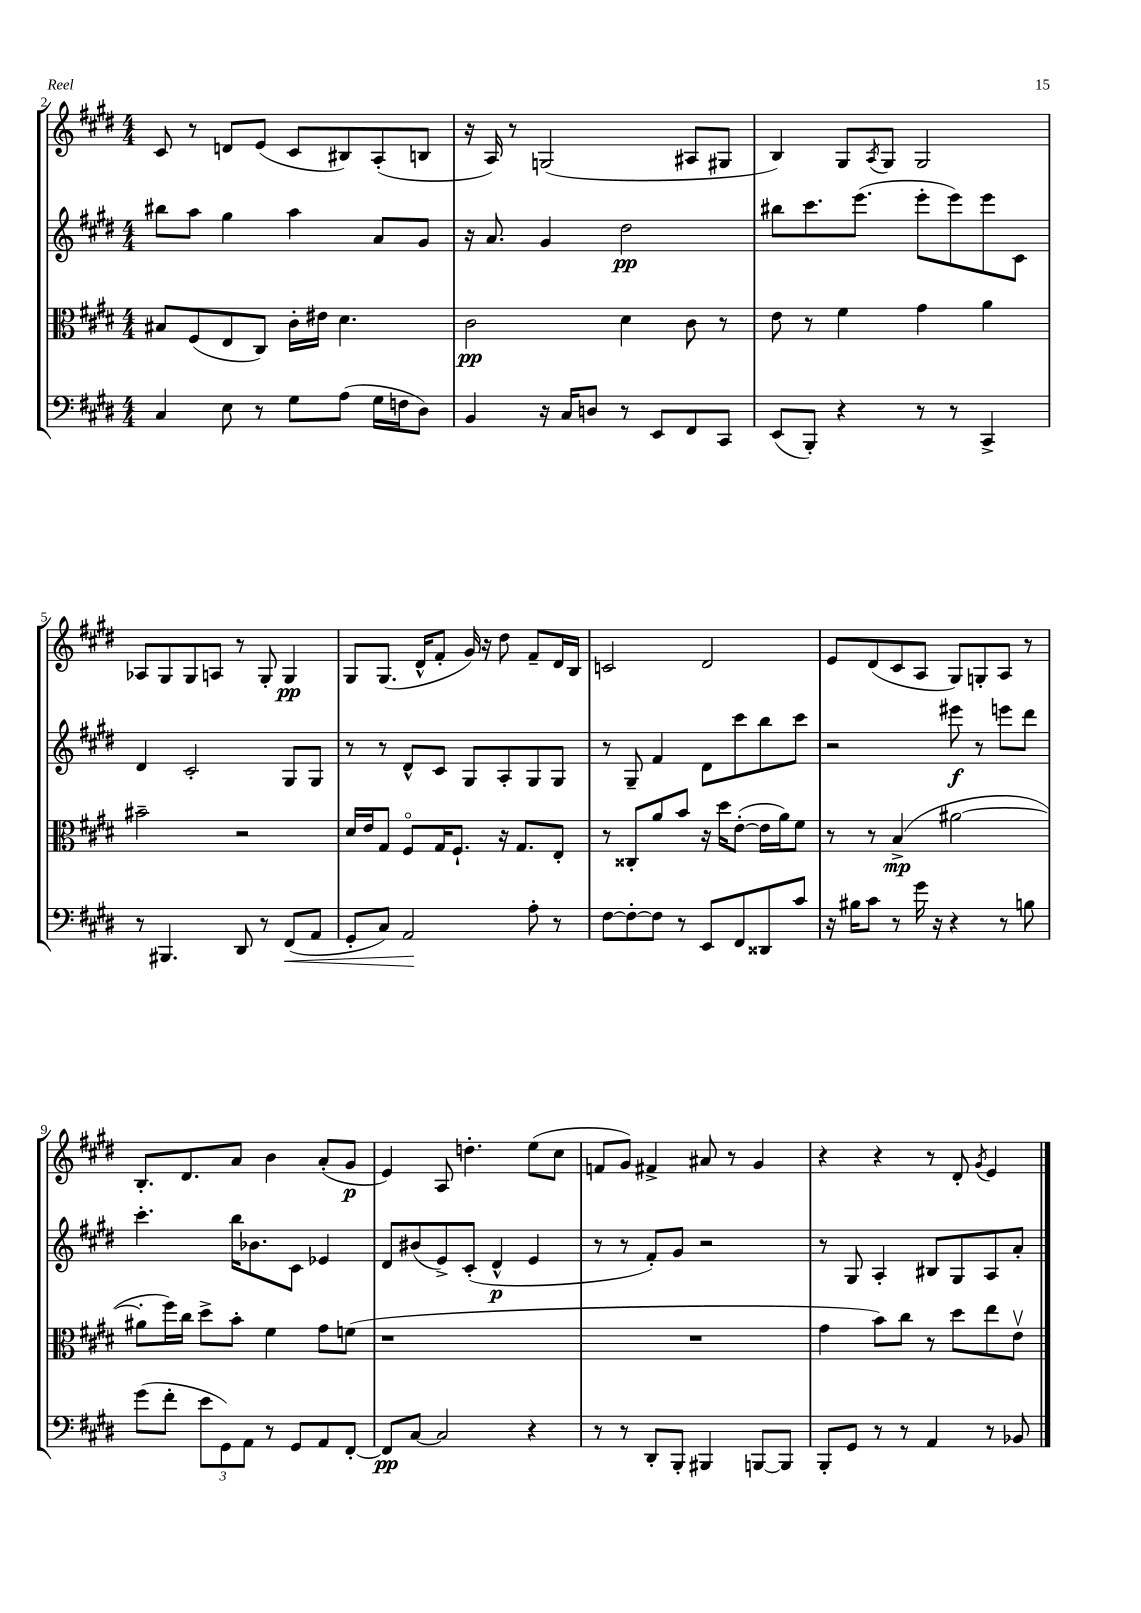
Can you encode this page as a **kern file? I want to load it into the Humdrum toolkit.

**kern	**kern	**kern	**kern
*staff4	*staff3	*staff2	*staff1
*clefF4	*clefC3	*clefG2	*clefG2
*k[f#c#g#d#]	*k[f#c#g#d#]	*k[f#c#g#d#]	*k[f#c#g#d#]
*M4/4	*M4/4	*M4/4	*M4/4
4C#	8B#	8bb#	8c#
.	(8F#	8aa	8r
8E	8E	4gg#	8d
8r	8C#)	.	(8e
8G#	16c#'	4aa	8c#
.	16e#	.	.
(8A	4.d#	.	8B#)
16G#	.	8a	(8A'
16F	.	.	.
8D#)	.	8g#	8B
=	=	=	=
4BB	2c#	16r	16r
.	.	8.a	16A)
.	.	.	8r
16r	.	4g#	(2G
16C#	.	.	.
8D	.	.	.
8r	4d#	2dd#	.
8EE	.	.	.
8FF#	8c#	.	8A#
8CC#	8r	.	8G#
=	=	=	=
(8EE	8e	8bb#	4B)
8BBB')	8r	8.ccc#	.
4r	4f#	.	8G#
.	.	(8.eee	.
.	.	.	8qA
.	.	.	8G#
8r	4g#	8eee'	2G#
8r	.	8eee)	.
4CC#^	4a	8eee	.
.	.	8c#	.
=	=	=	=
8r	2b#~	4d#	8A-
4.BBB#	.	.	8G#
.	.	2c#'	8G#
.	.	.	8A
8DD#	2r	.	8r
8r	.	.	8G#'
(8FF#	.	8G#	4G#
8AA	.	8G#	.
=	=	=	=
8GG#'	16d#	8r	8G#
.	16e	.	.
8C#)	8G#	8r	(8.G#
2AA	8F#o	8d#^^	.
.	.	.	16d#^^
.	16G#	8c#	8f#'
.	8.F#`	.	.
.	.	8G#	16g#)
.	.	.	16r
.	16r	8A'	8dd#
.	8.G#	.	.
8A'	.	8G#	8f#~
8r	8E'	8G#	16d#
.	.	.	16B
=	=	=	=
[8F#	8r	8r	2c
8F#'_	8C##'	8G#~	.
8F#]	8a	4f#	.
8r	8b	.	.
8EE	16r	8d#	2d#
.	16dd#	.	.
8FF#	([8e'	8ccc#	.
8DD##	16e]	8bb	.
.	16a)	.	.
8c#	8f#	8ccc#	.
=	=	=	=
16r	8r	2r	8e
16B#	.	.	.
8c#	8r	.	(8d#
8r	(4B^	.	8c#
16g#	.	.	8A
16r	.	.	.
4r	[2a#	8eee#	8G#)
.	.	8r	8G'
8r	.	8eee	8A
8B	.	8ddd#	8r
=	=	=	=
(8g#	8a#']	4.ccc#'	8.B'
8f#'	16ff#)	.	.
.	16cc#	.	8.d#
12e	8dd#^	.	.
12GG#)	.	.	.
.	8b'	16bb	8a
12AA	.	.	.
.	.	8.b-	.
8r	4f#	.	4b
8GG#	.	8c#	.
8AA	8g#	4e-	(8a'
[8FF#'	(8f	.	8g#
=	=	=	=
8FF#]	1r	8d#	4e)
[8C#	.	(8b#	.
2C#]	.	8e^)	8A
.	.	(8c#'	4.dd'
.	.	4d#^^	.
4r	.	4e	(8ee
.	.	.	8cc#
=	=	=	=
8r	1r	8r	8f
8r	.	8r	8g#)
8DD#'	.	8f#')	4f#^
8BBB'	.	8g#	.
4BBB#	.	2r	8a#
.	.	.	8r
[8BBB	.	.	4g#
8BBB]	.	.	.
=	=	=	=
8BBB'	4g#	8r	4r
8GG#	.	8G#	.
8r	8b)	4A'	4r
8r	8cc#	.	.
4AA	8r	8B#	8r
.	8dd#	8G#	8d#'
.	.	.	8qg#
8r	8ee	8A	4e
8BB-	8ev	8a'	.
==	==	==	==
*-	*-	*-	*-
